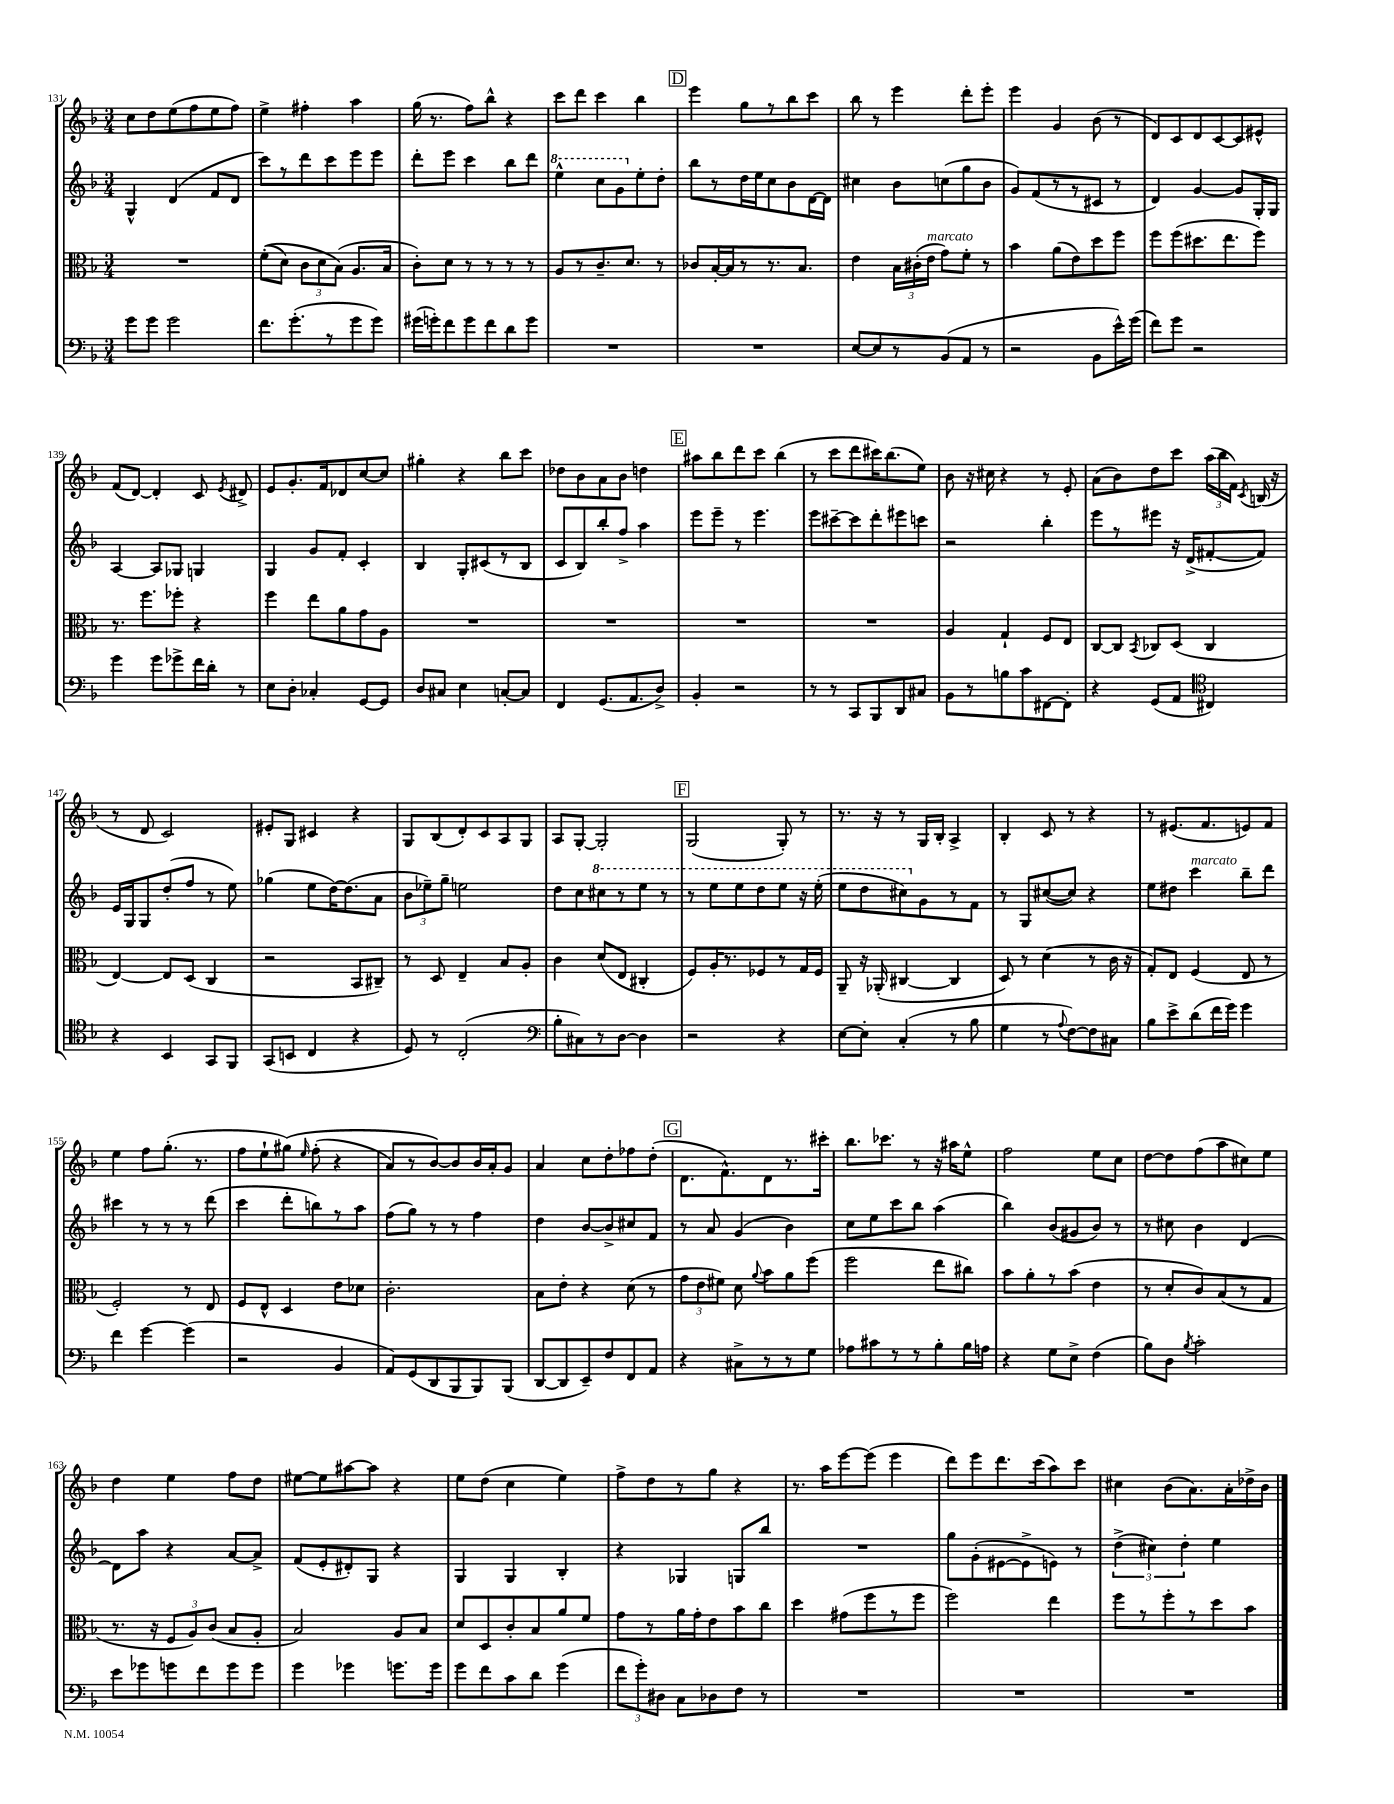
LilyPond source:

<<
\new StaffGroup <<
\new Staff = "s0" {
    \clef treble \key f \major \numericTimeSignature \time 3/4
    \autoBeamOff c''8[ d''8 e''8( f''8 e''8 f''8]) |
    e''4-> fis''4-. a''4 |
    g''16( r8. f''8[) bes''8]-^ r4 |
    c'''8[ d'''8] c'''4 bes''4 |
    \mark \markup { \box "D" } e'''4 g''8[ r8 bes''8 c'''8] |
    bes''8 r8 e'''4 d'''8[-. e'''8]-. |
    e'''4 g'4 bes'8( r8 |
    d'8[) c'8 d'8 c'8~ c'8 eis'8]-^ |
    f'8[( d'8]~) d'4-. c'8 \acciaccatura { e'8 } dis'8-> |
    e'8[ g'8.-. f'16 des'8 c''8~ c''8] |
    gis''4-. r4 bes''8[ c'''8] |
    des''8[ bes'8 a'8 bes'8] d''4 |
    \mark \markup { \box "E" } ais''8[ bes''8 d'''8 c'''8] bes''4( |
    r8 c'''8[ d'''8 cis'''16) bes''8.( e''8]) |
    bes'8 r16 cis''16 r4 r8 e'8-. |
    a'8[( bes'8) d''8 c'''8] \tuplet 3/2 { a''16[( bes''16 f'16]) } \acciaccatura { c'8 } b16( r16 |
    r8 d'8 c'2) |
    eis'8[-. g8] cis'4 r4 |
    g8[ bes8( d'8-.) c'8 a8 g8] |
    a8[ g8]~-. g2-. |
    \mark \markup { \box "F" } g2( g8-.) r8 |
    r8. r16 r8 g16[ bes16]-. a4-> |
    bes4-. c'8 r8 r4 |
    r8 eis'8.[( f'8. e'8) f'8] |
    e''4 f''8[ g''8.]-.( r8. |
    f''8[ e''8-! gis''8])\( \grace { e''16 } f''8-.( r4 |
    a'8[) r8 bes'8~\) bes'8 bes'16 a'16-. g'8] |
    a'4 c''8[ d''8-. fes''8 d''8]-.( |
    \mark \markup { \box "G" } d'8.[ f'8.-^) d'8 r8. cis'''16]-. |
    bes''8.[ ces'''8.] r8 r16 ais''16[ e''8]-^ |
    f''2 e''8[ c''8] |
    d''8[~ d''8 f''8( a''8 cis''8) e''8] |
    d''4 e''4 f''8[ d''8] |
    eis''8[~ eis''8 ais''8~ ais''8] r4 |
    e''8[ d''8]( c''4 e''4) |
    f''8[-> d''8 r8 g''8] r4 |
    r8. a''16[ e'''8~ e'''8]( e'''4 |
    d'''8[) e'''8 d'''8. c'''16( a''8) c'''8] |
    cis''4 bes'8[( a'8.) a'16-. des''16-> bes'16] \bar "|." |
}
\new Staff = "s1" {
    \clef treble \key f \major \numericTimeSignature \time 3/4
    \autoBeamOff g4-^ d'4( f'8[ d'8] |
    c'''8[) r8 d'''8 c'''8 e'''8 e'''8] |
    d'''8[-. e'''8] c'''4 bes''8[ d'''8] |
    \ottava #1 e'''4-^ c'''8[ g''8 \ottava #0 e''8-. d''8]-. |
    \mark \markup { \box "D" } bes''8[ r8 d''16 e''16 c''8 bes'8 d'16~ d'16] |
    cis''4 bes'8[ c''8( g''8 bes'8] |
    g'8[) f'8( r8 r8 cis'8] r8 |
    d'4) g'4~ g'8[ g16-. g16] |
    a4~ a8[ ges8] g4 |
    g4 g'8[ f'8]-. c'4-. |
    bes4 g8[-. cis'8( r8 bes8] |
    c'8[ bes8) bes''8-. f''8]-> a''4 |
    \mark \markup { \box "E" } e'''8[ e'''8]-- r8 e'''4. |
    e'''8[ cis'''8~-- cis'''8 d'''8-. eis'''8 c'''8] |
    r2 bes''4-. |
    e'''8[ r8 eis'''8] r16 d'16[->( fis'8~-. fis'8]) |
    e'16[ g16 g8 d''8-.( f''8] r8 e''8) |
    ges''4( e''8[ d''16~) d''8.( a'8] |
    \tuplet 3/2 { bes'8[ ees''8--) g''8]-- } e''2 |
    d''8[ c''8 \ottava #1 cis'''8 r8 e'''8] r8 |
    \mark \markup { \box "F" } r8 e'''8[ e'''8 d'''8 e'''8] r16 e'''16-.( |
    e'''8[ d'''8 cis'''8) \ottava #0 g'8 r8 f'8] |
    r8 g8[ cis''8~( cis''8]) r4 |
    e''8[ dis''8] c'''4^\markup { \italic "marcato" } bes''8[-- d'''8] |
    cis'''4 r8 r8 r8 d'''8( |
    c'''4 d'''8[-. b''8) r8 a''8] |
    f''8[( g''8]) r8 r8 f''4 |
    d''4 bes'8[~ bes'8-> cis''8 f'8] |
    \mark \markup { \box "G" } r8 a'8 g'4( bes'4) |
    c''8[ e''8 c'''8 bes''8] a''4( |
    bes''4) bes'8[( gis'8 bes'8]) r8 |
    r8 cis''8 bes'4 d'4~ |
    d'8[ a''8] r4 a'8[~ a'8]-> |
    f'8[( e'8-. dis'8-.) g8] r4 |
    g4 g4 bes4-. |
    r4 ges4 g8[ bes''8] |
    R2. |
    g''8[ g'8-.( eis'8~ eis'8-> e'8]) r8 |
    \tuplet 3/2 { d''4->( cis''4) d''4-. } e''4 \bar "|." |
}
\new Staff = "s2" {
    \clef alto \key f \major \numericTimeSignature \time 3/4
    \autoBeamOff R2. |
    f'8[-.(\( d'8]) \tuplet 3/2 { c'8[ d'8 bes8](\) } a8.[ bes16] |
    c'8[-.) d'8] r8 r8 r8 r8 |
    a8[ r8 c'8.-- d'8.] r8 |
    \mark \markup { \box "D" } ces'8[ bes16~-. bes16 r8 r8. bes8.] |
    e'4 \tuplet 3/2 { bes16[ cis'16-.( e'16]^\markup { \italic "marcato" } } g'8[) f'8]-. r8 |
    bes'4 a'8[( e'8) d''8 f''8] |
    f''8[ f''8( dis''8. e''8. f''8]) |
    r8. f''8.[ fes''8]-. r4 |
    f''4 e''8[ a'8 g'8 a8] |
    R2. |
    R2. |
    \mark \markup { \box "E" } R2. |
    R2. |
    a4 g4-! f8[ e8] |
    c8[~ c8] \acciaccatura { bes,8 } ces8[ d8]( ces4 |
    e4~) e8[ d8]( c4 |
    r2 bes,8[ cis8]--) |
    r8 d8 e4-- bes8[ a8]-. |
    c'4 d'8[( e8] cis4-. |
    \mark \markup { \box "F" } f8[) a16-. r8. fes8 r8 g16 fes16] |
    a,8-- r16 aes,16-.( cis4~ cis4 |
    d8) r8 d'4( r8 c'16 r16 |
    g8[-.) e8] f4( e8 r8 |
    f2-.) r8 e8 |
    f8[ e8]-^ d4 e'8[ des'8] |
    c'2.-. |
    bes8[ e'8]-. r4 d'8( r8 |
    \mark \markup { \box "G" } \tuplet 3/2 { g'8[ e'8 fis'8]) } d'8 \appoggiatura { a'8 } bes'8[ a'8 f''8]( |
    f''2 e''8[ cis''8]) |
    bes'8[ a'8-. r8 bes'8]( e'4 |
    r8 d'8[-. c'8) bes8( r8 g8] |
    r8. r16 \tuplet 3/2 { f8[ a8) c'8]( } bes8[ a8]-. |
    bes2) a8[ bes8] |
    d'8[ d8 c'8-. bes8 a'8 f'8] |
    g'8[ r8 a'16 g'16-. e'8 bes'8 c''8] |
    d''4 gis'8[( f''8 r8 f''8] |
    f''2) e''4 |
    f''8[ r8 f''8-. r8 d''8 bes'8] \bar "|." |
}
\new Staff = "s3" {
    \clef bass \key f \major \numericTimeSignature \time 3/4
    \autoBeamOff g'8[ g'8] g'2 |
    f'8.[ g'8.-.( r8 g'8 g'8]) |
    gis'16[( g'16-.) f'8 g'8 f'8 d'8 g'8] |
    R2. |
    \mark \markup { \box "D" } R2. |
    e8[~ e8 r8 bes,8( a,8] r8 |
    r2 bes,8[ e'16-^) g'16]( |
    f'8[) g'8] r2 |
    g'4 g'8[ ges'8-> f'16 d'16]-. r8 |
    e8[ d8]-. ces4-. g,8[~ g,8] |
    d8[ cis8] e4 c8[~-. c8] |
    f,4 g,8.[( a,8. d8]->) |
    \mark \markup { \box "E" } bes,4-. r2 |
    r8 r8 c,8[ bes,,8 d,8 cis8] |
    bes,8[ r8 b8 c'8 fis,8~ fis,8]-. |
    r4 g,8[( a,8] \clef tenor cis4) |
    r4 bes,4 g,8[ f,8] |
    g,8[( b,8] c4 r4 |
    d8) r8 c2-.( |
    \clef bass bes8[-. cis8) r8 d8]~ d4 |
    \mark \markup { \box "F" } r2 r4 |
    e8[~ e8]-. c4-.( r8 bes8 |
    g4 r8 \appoggiatura { a8 } f8[~) f8 cis8] |
    bes8[ e'8-> d'8( f'16 g'16]) g'4 |
    f'4 g'4~ g'4( |
    r2 bes,4 |
    a,8[) g,8( d,8 bes,,8 bes,,8) bes,,8]( |
    d,8[~ d,8 e,8--) f8 f,8 a,8] |
    \mark \markup { \box "G" } r4 cis8[-> r8 r8 g8] |
    aes8[ cis'8 r8 r8 bes8-. bes16 a16] |
    r4 g8[ e8]-> f4( |
    bes8[) d8] \acciaccatura { bes8 } c'2-. |
    e'8[ ges'8 g'8 f'8 g'8 g'8] |
    g'4 ges'4 g'8.[ g'16] |
    g'8[ f'8 c'8 d'8] g'4( |
    \tuplet 3/2 { f'8[ g'8-.) dis8] } c8[ des8 f8] r8 |
    R2. |
    R2. |
    R2. \bar "|." |
}
>>
>>
\layout { \context { \Score currentBarNumber = #131 } }
